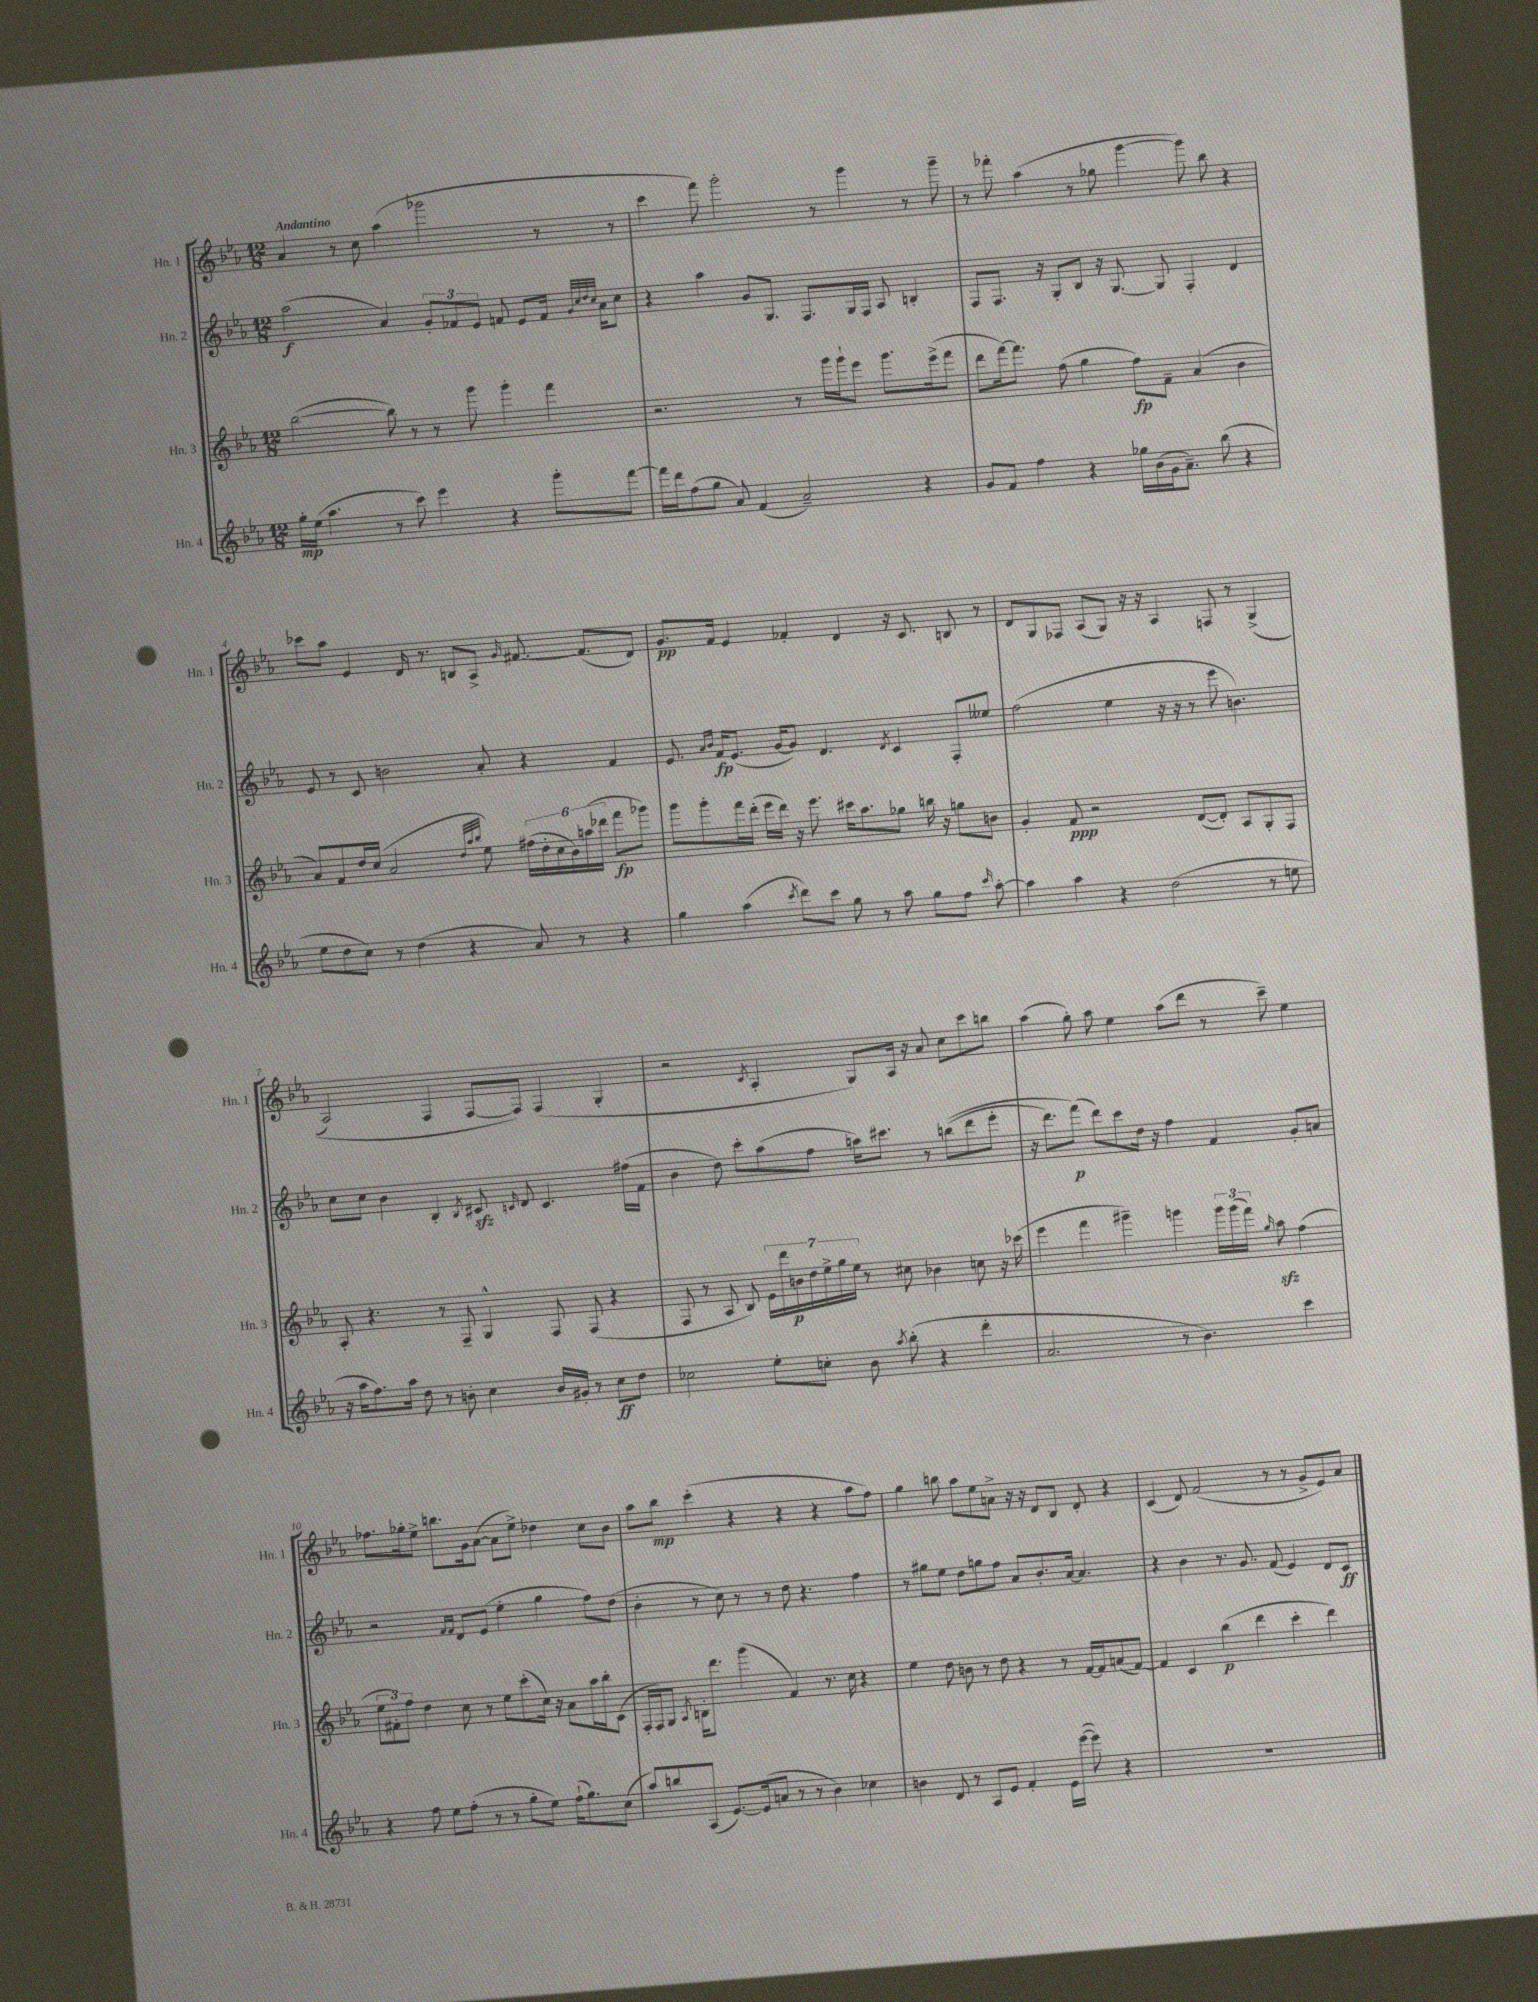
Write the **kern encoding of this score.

**kern	**kern	**kern	**kern
*staff4	*staff3	*staff2	*staff1
*clefG2	*clefG2	*clefG2	*clefG2
*k[b-e-a-]	*k[b-e-a-]	*k[b-e-a-]	*k[b-e-a-]
*M12/8	*M12/8	*M12/8	*M12/8
16gg'	([2bb-	(2aa-	4a-
(16ee-	.	.	.
4.aa-	.	.	.
.	.	.	8r
.	.	.	8cc
8r	8bb-])	4a-)	(4aa-
8ccc)	8r	.	.
4eee-	8r	12g'	2ggg-
.	.	12f-	.
.	8ggg	.	.
.	.	12e-	.
4r	4ggg'	8f	.
.	.	8e-	.
8ggg'	4fff	16f	8r
.	.	32qqg	.
.	.	32qqcc	.
.	.	32qqdd	.
.	.	32qqcc	.
.	.	16a-	.
[8fff	.	8cc	8r
=	=	=	=
16fff]	2.r	4r	4ccc
16ddd	.	.	.
(8ff	.	.	.
8gg	.	4aa-	8fff)
8a-)	.	.	2ggg'
(4f	.	8g	.
.	.	8.G	.
2a-~)	8r	.	.
.	.	8.F	.
.	16ggg	.	8r
.	16ggg`	.	.
.	8eee-	16G	4ggg
.	.	16F	.
.	8.ggg	8A-	.
4r	.	4B'	8r
.	(16eee-^	.	.
.	8fff	.	8ggg~
=	=	=	=
8g	8ddd	8F	8r
8f	[16fff)	8.F	8fff-'
.	8.fff]	.	.
4ff	.	.	(4aa-
.	.	16r	.
.	(8ff	8G'	.
4r	4gg	8B-	8r
.	.	16r	8gg-
.	.	[8.G	.
16gg-	8ff)	.	[4ggg
(16b-	.	.	.
16g	8f~	8G]	.
8.a-~)	.	.	.
.	(4a-	4F'	8ggg])
(8bb-	.	.	8bb-
4r	4b-	4d	4r
=	=	=	=
8ee-	8a-)	8e-	8ccc-
8dd	8f	8r	8aa-
8cc)	16dd	8c	4e-
.	(16cc	.	.
8r	2a-	2b	.
(4dd	.	.	16d
.	.	.	8.r
4r	.	.	8B
.	32qqdd	.	.
.	32qqaa-	.	.
.	32qqbb-	.	.
.	8ee-)	8a-'	8A-^
.	.	.	16qqg
8a-)	(24ff#	4r	[8.f#
.	24dd'	.	.
.	24cc	.	.
8r	24b-)	.	.
.	(24aa	.	.
.	.	.	(8.f#]
.	24ddd-	.	.
4r	8fff	4f	.
.	8ggg-)	.	8d)
=	=	=	=
4gg	8ggg	8.e-	8.g
.	8ggg'	.	.
.	.	16qqa-	.
.	.	16qqb-	.
.	.	16f	16f
(4aa-	16fff	(8.e-	4e-
.	(16ddd'	.	.
.	16eee-	.	.
.	16ddd)	[16g	.
8qccc	.	.	.
8ddd)	16r	8g])	4f-'
.	8.eee-	.	.
8ccc	.	4.d	.
8gg	16ccc#	.	4d
.	8.aa-	.	.
8r	.	.	.
.	.	8qd	.
8aa-	8gg-	4c	16r
.	.	.	8.c
8gg	16bb	.	.
.	16r	.	.
8ff	8gg	8F'	8B
16qqccc	.	.	.
[8aa-'	8b	8ee--	8r
=	=	=	=
4aa-]	4g'	(2ff	8d
.	.	.	8G
4aa-	8f	.	8F-
.	2r	.	(8A-
4r	.	4ee-	8G)
.	.	.	16r
.	.	.	16r
(2dd	.	16r	4A-
.	.	16r	.
.	([8d	8r	.
.	8d'])	8eee-	8F
.	8A-	4.b)	8r
8r	8G'	.	&((4G^
8ee	8F	.	.
=	=	=	=
16r	8A-'	8cc	2A-)
16aa-	.	.	.
8.ff)	4.r	8cc	.
.	.	4b-	.
16aa-	.	.	.
8dd	.	.	.
8r	8r	4B-'	4F
8b'	8F~	.	.
.	.	8qB-	.
4cc	4G^^	8c#	[8F
.	.	16qqc	.
.	.	8d	8F]&)
16b	8F	4.c	(4F
16g#'	.	.	.
8r	(8F	.	.
8cc	4r	.	4G'
8dd	.	(16ff#	.
.	.	16f	.
=	=	=	=
2cc-	8F	4b-	2r
.	8r	.	.
.	8A-	8dd)	.
.	8B-)	8ccc'	.
.	.	.	8qc
8ee-'	28e-	(8aa-	4A-'
.	28ddd	.	.
.	28b	.	.
.	28dd	.	.
8cc'	.	8ff	.
.	28ee-^	.	.
.	28gg	.	.
.	28ee-	.	.
8b-	8r	16aa)	8G)
.	.	8.ccc#	.
8qaa-	.	.	.
(8bb-'	8cc#	.	16A-
.	.	.	16r
4r	4b-	8r	8a-
.	.	&((8bb	8cc
4ddd'	8cc	8ddd	8ccc
.	16r	8eee-'	8bb
.	(16ccc-	.	.
=	=	=	=
2.a-	4eee-	16r	(4aa-
.	.	8.ddd)	.
.	4fff	(8fff&)	8gg')
.	.	8ddd)	8aa-
.	4ggg#~)	8ccc	4ee-
.	.	16dd	.
.	.	16r	.
8r	4ggg	4ff	(8aa-
4.b-)	.	.	8ddd
.	24ggg	4f	8r
.	(24ggg	.	.
.	24fff)	.	.
.	16qqgg	.	.
.	8aa-	.	8ccc~)
4ccc	(4ff	8g'	4ee-
.	.	8a	.
=	=	=	=
4r	12ee-	2r	8.ff-
.	12f#')	.	.
.	12ff	.	.
.	.	.	16gg-'
8ff	4dd	.	8ee-^
8ee-	.	.	8.bb
.	.	16qqf	.
.	.	16qqf	.
(8ff'	8cc	8d	.
.	.	.	16g
8r	8r	(8e-	([8a-
8r	8ee-	4ee-'	8a-]
8gg'	(8ccc'	.	8ee-^)
8ee-)	16cc)	4gg	4dd-
.	16r	.	.
(16ff`	8a-	.	.
8.gg)	.	.	.
.	16aa-	8ff)	8cc
.	16bb-'	.	.
(8cc	(8c	(8dd	8b-
=	=	=	=
8aa-)	16F'	4b-'	8aa-
.	16F)	.	.
8bb	8G	.	8bb-
.	8qA-	.	.
(8A-	16B'	8r	(4ccc'
.	8.ddd	.	.
[8.e-)	.	8cc)	.
.	(4ggg	8r	4r
(16e-]	.	.	.
8a	.	8r	.
8r	4f)	8dd	4r
8r	.	4.r	.
4b-)	8.r	.	4r
.	16cc	.	.
4cc-	4r	4ff	8aa-
.	.	.	8ff)
=	=	=	=
4b	4ee-	8r	4gg
.	.	8gg#	.
8d	8dd	8ee-	8bb
8r	8b	8dd	8aa-
8A-	8r	8gg	8ee-
8e-	8dd	8ff	8a^
4f'	4r	8a-	16r
.	.	.	16r
.	.	8.b-'	8d
16e-	8r	.	8B-
([16eee-	.	[16a-	.
8eee-])	[16f	4.a-]	8d'
.	16f]	.	.
4r	(8a	.	4r
.	[8f)	.	.
=	=	=	=
1.r	4f]	4r	(4c
.	4c	4b-	8d)
.	.	.	(2f
.	(4bb-	8.r	.
.	.	8.g	.
.	4ddd	.	.
.	.	(8f	8r
.	4ccc'	4e-)	8r
.	.	.	8g^
.	4ddd)	8d	8e-)
.	.	8c	8a-
==	==	==	==
*-	*-	*-	*-
